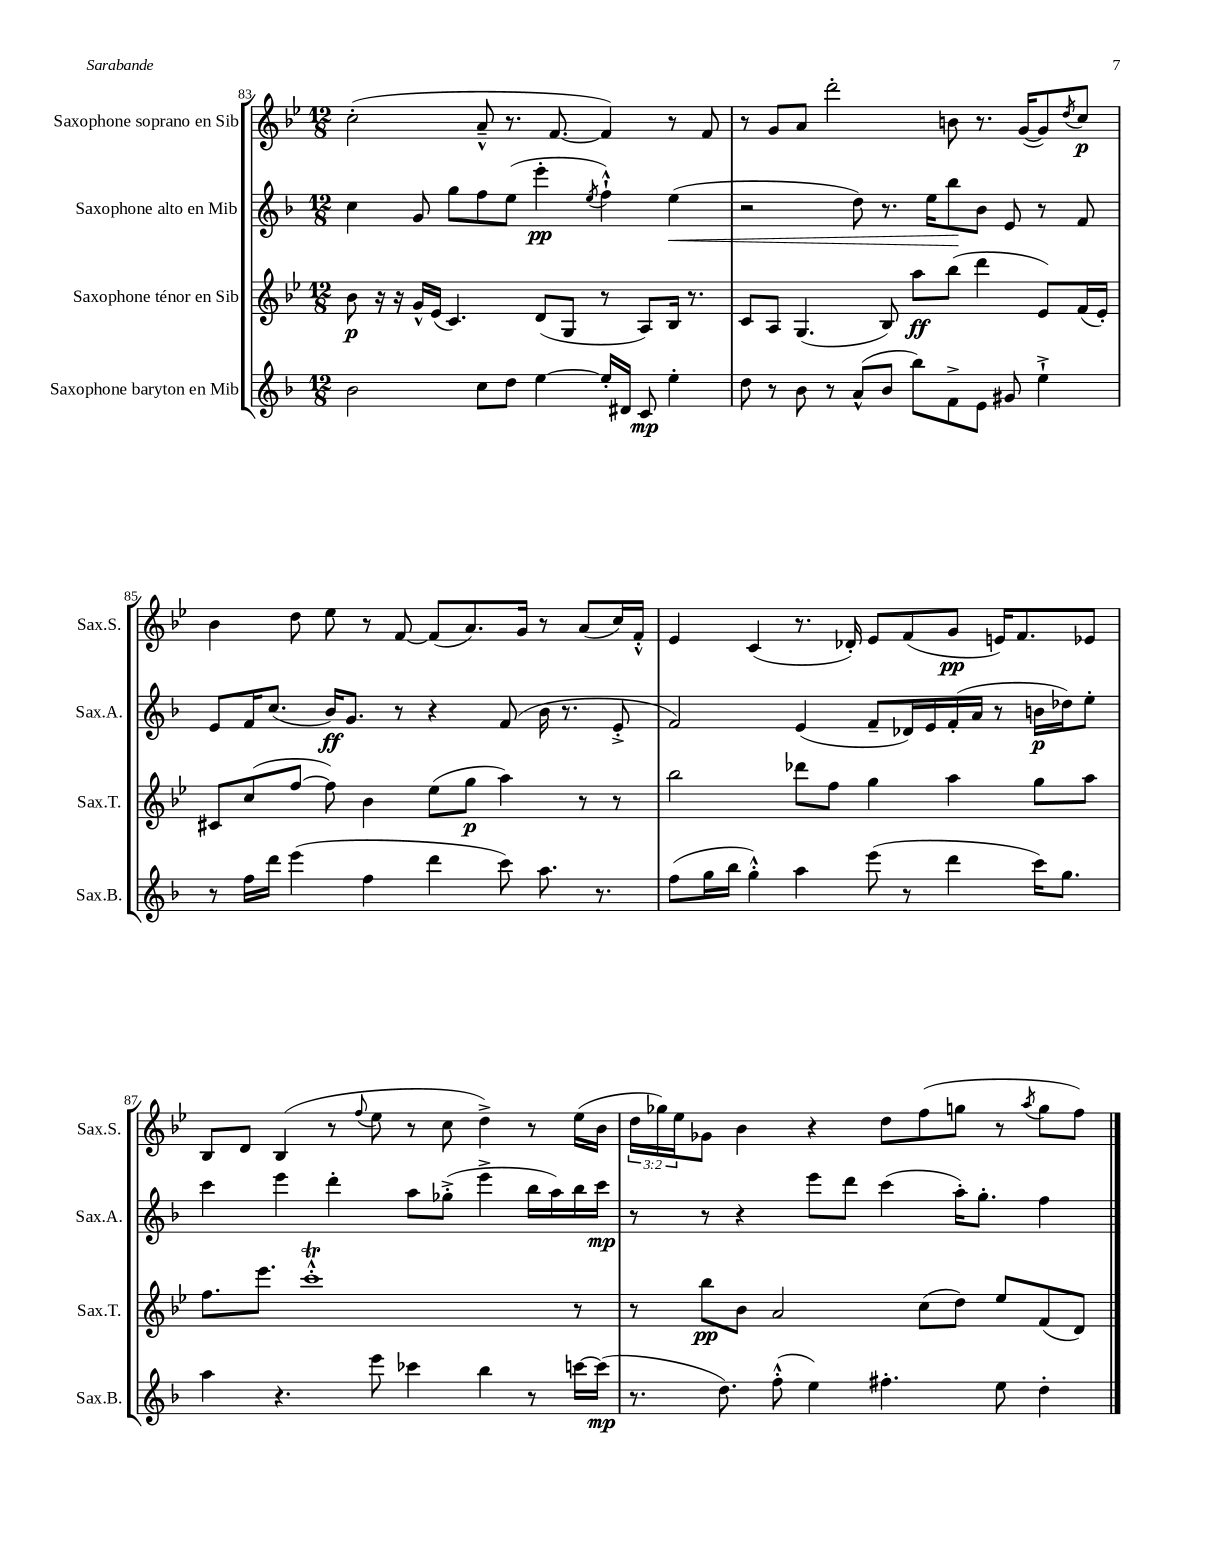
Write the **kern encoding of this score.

**kern	**kern	**kern	**kern
*staff4	*staff3	*staff2	*staff1
*clefG2	*clefG2	*clefG2	*clefG2
*k[b-]	*k[b-e-]	*k[b-]	*k[b-e-]
*M12/8	*M12/8	*M12/8	*M12/8
2b-	8b-	4cc	(2cc'
.	16r	.	.
.	16r	.	.
.	16g^^	8g	.
.	(16e-	.	.
.	4.c)	8gg	.
8cc	.	8ff	8a~^^
8dd	.	(8ee	8.r
[4ee	(8d	4eee'	.
.	.	.	[8.f
.	8G	.	.
.	.	8qee	.
16ee']	8r	4ff`^^)	4f])
16d#	.	.	.
8c	8A)	.	.
4ee'	16B-	(4ee	8r
.	8.r	.	.
.	.	.	8f
=	=	=	=
8dd	8c	2r	8r
8r	8A	.	8g
8b-	(4.G	.	8a
8r	.	.	2ddd'
(8a^^	.	8dd)	.
8b-	8B-)	8.r	.
8bb-)	8aa	.	.
.	.	16ee	.
8f^	(8bb-	8bb-	8b
8e	4ddd	8b-	8.r
8g#	.	8e	.
.	.	.	([16g
4ee`^	8e-)	8r	8g])
.	.	.	8qdd
.	(16f	8f	8cc
.	16e-')	.	.
=	=	=	=
8r	8c#	8e	4b-
16ff	(8cc	16f	.
16ddd	.	(8.cc	.
(4eee	[8ff	.	8dd
.	8ff])	16b-)	8ee-
.	.	8.g	.
4ff	4b-	.	8r
.	.	8r	[8f
4ddd	(8ee-	4r	(8f]
.	8gg	.	8.a)
8ccc)	4aa)	(8f	.
.	.	.	16g
8.aa	.	16b-	8r
.	.	8.r	.
.	8r	.	(8a
8.r	.	.	.
.	8r	8e'^	16cc)
.	.	.	16f'^^
=	=	=	=
(8ff	2bb-	2f)	4e-
16gg	.	.	.
16bb-	.	.	.
4gg'^^)	.	.	(4c
4aa	8ddd-	(4e	8.r
.	8ff	.	.
.	.	.	16d-')
(8eee	4gg	8f~	8e-
8r	.	16d-)	(8f
.	.	16e	.
4ddd	4aa	(16f'	8g
.	.	16a	.
.	.	8r	16e)
.	.	.	8.f
16ccc)	8gg	16b	.
8.gg	.	16dd-)	.
.	8aa	8ee'	8e-
=	=	=	=
4aa	8.ff	4ccc	8B-
.	.	.	8d
.	8.eee-	.	.
4.r	.	4eee	(4B-
.	1ccc'^^	.	.
.	.	4ddd'	8r
.	.	.	8qqff
8eee	.	.	8ee-
4ccc-	.	8aa	8r
.	.	(8gg-'^	8cc
4bb-	.	4eee^	4dd^)
8r	.	16bb-	8r
.	.	16aa)	.
[16ccc	8r	16bb-	(16ee-
(16ccc]	.	16ccc	16b-
=	=	=	=
8.r	8r	8r	24dd
.	.	.	24gg-)
.	.	.	24ee-
.	8bb-	8r	8g-
8.dd)	.	.	.
.	8b-	4r	4b-
(8ff'^^	2a	.	.
4ee)	.	8eee	4r
.	.	8ddd	.
4.ff#'	.	(4ccc	8dd
.	(8cc	.	(8ff
.	8dd)	16aa')	8gg
.	.	8.gg'	.
8ee	8ee-	.	8r
.	.	.	8qaa
4dd'	(8f	4ff	8gg
.	8d)	.	8ff)
==	==	==	==
*-	*-	*-	*-
